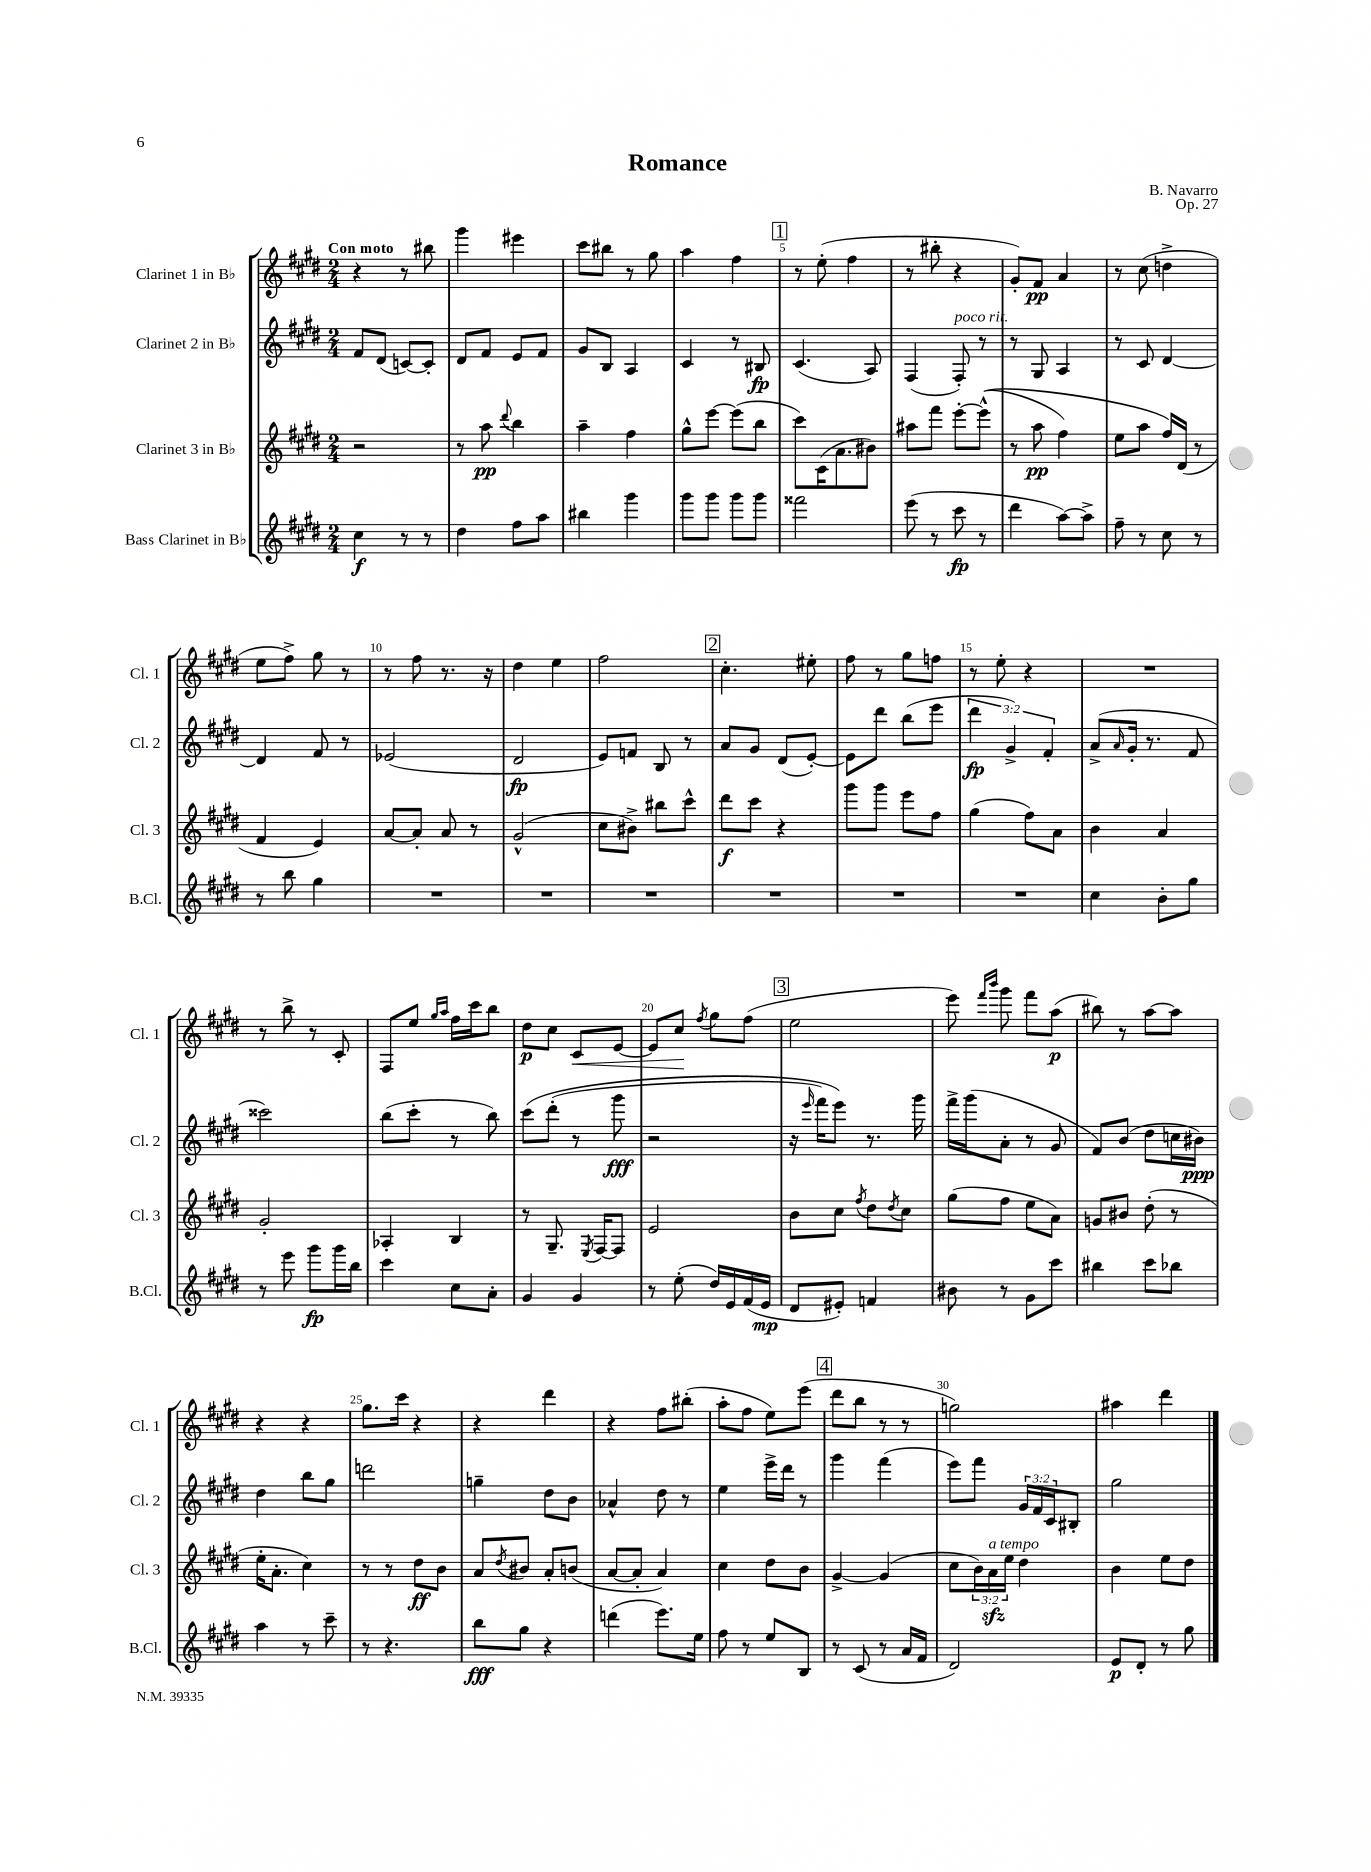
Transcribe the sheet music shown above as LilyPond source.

\header { title = "Romance" composer = "B. Navarro" opus = "Op. 27" }
<<
\new StaffGroup <<
\new Staff = "s0" \with { instrumentName = "Clarinet 1 in Bb" shortInstrumentName = "Cl. 1" } {
    \clef treble \key e \major \numericTimeSignature \time 2/4 \tempo "Con moto"
    r4 r8 bis''8 |
    gis'''4 eis'''4 |
    cis'''8 bis''8 r8 gis''8 |
    a''4 fis''4 |
    \mark \markup { \box "1" } r8 e''8-.( fis''4 |
    r8 bis''8-. r4 |
    gis'8-.) fis'8\pp a'4 |
    r8 cis''8( d''4-> |
    e''8 fis''8->) gis''8 r8 |
    r8 fis''8 r8. r16 |
    dis''4 e''4 |
    fis''2 |
    \mark \markup { \box "2" } cis''4.-. eis''8-. |
    fis''8 r8 gis''8 f''8 |
    r8 e''8-. r4 |
    R2 |
    r8 b''8-> r8 cis'8-. |
    fis8 e''8 \grace { gis''16 a''16 } fis''16 cis'''16 b''8 |
    dis''8\p cis''8 cis'8\< e'8~ |
    e'8 cis''8\! \acciaccatura { fis''8 } gis''8 fis''8( |
    \mark \markup { \box "3" } e''2 |
    e'''8) \grace { fis'''16 b'''16 } gis'''8 fis'''8 a''8\p( |
    bis''8) r8 a''8~ a''8 |
    r4 r4 |
    gis''8. cis'''16 r4 |
    r4 dis'''4 |
    r4 fis''8 bis''8-.( |
    a''8-. fis''8 e''8) e'''8( |
    \mark \markup { \box "4" } dis'''8 b''8 r8 r8 |
    g''2) |
    ais''4 dis'''4 \bar "|." |
}
\new Staff = "s1" \with { instrumentName = "Clarinet 2 in Bb" shortInstrumentName = "Cl. 2" } {
    \clef treble \key e \major \numericTimeSignature \time 2/4 \override Staff.TupletNumber.text = #tuplet-number::calc-fraction-text
    fis'8 dis'8( c'8~) c'8-. |
    dis'8 fis'8 e'8 fis'8 |
    gis'8 b8 a4 |
    cis'4 r8 bis8\fp |
    \mark \markup { \box "1" } cis'4.( a8) |
    fis4( fis8-.^\markup { \italic "poco rit." }) r8 |
    r8 gis8 a4 |
    r8 cis'8 dis'4~ |
    dis'4 fis'8 r8 |
    ees'2( |
    dis'2\fp |
    e'8) f'8 b8 r8 |
    \mark \markup { \box "2" } a'8 gis'8 dis'8( e'8~-.) |
    e'8 dis'''8 b''8( e'''8 |
    \tuplet 3/2 { dis'''4\fp gis'4->) fis'4-. } |
    a'8->( \grace { a'16 } gis'16-. r8. fis'8 |
    cisis'''2) |
    b''8( cis'''8-. r8 b''8) |
    cis'''8\( dis'''8-.( r8 gis'''8\fff |
    r2 |
    \mark \markup { \box "3" } r16 \grace { e'''16 } fis'''16) e'''8\) r8. gis'''16 |
    fis'''16-> gis'''16( a'8-. r8 gis'8 |
    fis'8) b'8( dis''8 c''16 bis'16\ppp) |
    dis''4 b''8 gis''8 |
    d'''2 |
    g''4-- dis''8 b'8 |
    aes'4-^ dis''8 r8 |
    e''4 e'''16-> dis'''16 r8 |
    \mark \markup { \box "4" } gis'''4 fis'''4( |
    e'''8) fis'''8 \tuplet 3/2 { gis'16 fis'16 cis'16 } bis8-. |
    gis''2 \bar "|." |
}
\new Staff = "s2" \with { instrumentName = "Clarinet 3 in Bb" shortInstrumentName = "Cl. 3" } {
    \clef treble \key e \major \numericTimeSignature \time 2/4 \override Staff.TupletNumber.text = #tuplet-number::calc-fraction-text
    r2 |
    r8 a''8\pp \appoggiatura { dis'''8 } b''4 |
    a''4-- fis''4 |
    gis''8-^ e'''8~ e'''8( b''8 |
    \mark \markup { \box "1" } cis'''8) cis'16( a'8. bis'8) |
    ais''8 fis'''8 e'''8~-. e'''8-^(\( |
    r8 a''8\pp fis''4) |
    e''8 a''8 fis''16\) dis'16( r8 |
    fis'4 e'4) |
    a'8~ a'8-. a'8 r8 |
    gis'2-^( |
    cis''8 bis'8->) bis''8 cis'''8-^ |
    \mark \markup { \box "2" } dis'''8\f cis'''8 r4 |
    gis'''8 gis'''8 e'''8 fis''8 |
    gis''4( fis''8) a'8 |
    b'4 a'4 |
    gis'2-. |
    aes4-. b4 |
    r8 gis8.-- \acciaccatura { e8 } fis16~ fis8 |
    e'2 |
    \mark \markup { \box "3" } b'8 cis''8 \acciaccatura { fis''8 } dis''8 \acciaccatura { dis''8 } cis''8 |
    gis''8( fis''8 e''8 a'8) |
    g'8 bis'8 dis''8-.( r8 |
    e''16-. a'8.-. cis''4) |
    r8 r8 dis''8\ff b'8 |
    a'8 \acciaccatura { dis''8 } bis'8 a'8-. b'8( |
    a'8~ a'8-. a'4) |
    cis''4 dis''8 b'8 |
    \mark \markup { \box "4" } gis'4~-> gis'4( |
    cis''8 \tuplet 3/2 { b'16) a'16\sfz^\markup { \italic "a tempo" } e''16 } dis''4 |
    b'4 e''8 dis''8 \bar "|." |
}
\new Staff = "s3" \with { instrumentName = "Bass Clarinet in Bb" shortInstrumentName = "B.Cl." } {
    \clef treble \key e \major \numericTimeSignature \time 2/4
    cis''4\f r8 r8 |
    dis''4 fis''8 a''8 |
    bis''4 gis'''4 |
    gis'''8 gis'''8 gis'''8 gis'''8 |
    \mark \markup { \box "1" } fisis'''2 |
    e'''8( r8 cis'''8\fp r8 |
    dis'''4 a''8~) a''8-> |
    fis''8-- r8 cis''8 r8 |
    r8 b''8 gis''4 |
    R2 |
    R2 |
    R2 |
    \mark \markup { \box "2" } R2 |
    R2 |
    R2 |
    cis''4 b'8-. gis''8 |
    r8 e'''8 gis'''8\fp gis'''16 b''16 |
    cis'''4 cis''8 a'8-. |
    gis'4 gis'4 |
    r8 e''8-.( dis''16) e'16 fis'16( e'16\mp |
    \mark \markup { \box "3" } dis'8 eis'8-.) f'4 |
    bis'8 r8 gis'8 cis'''8 |
    bis''4 cis'''8 bes''8 |
    a''4 r8 cis'''8-- |
    r8 r4. |
    b''8\fff gis''8 r4 |
    d'''4( e'''8.) e''16 |
    fis''8 r8 e''8 b8 |
    \mark \markup { \box "4" } r8 cis'8( r8 a'16 fis'16 |
    dis'2) |
    e'8\p dis'8-. r8 gis''8 \bar "|." |
}
>>
>>
\layout { \context { \Score \override BarNumber.break-visibility = ##(#f #t #t) barNumberVisibility = #(every-nth-bar-number-visible 5) } }
